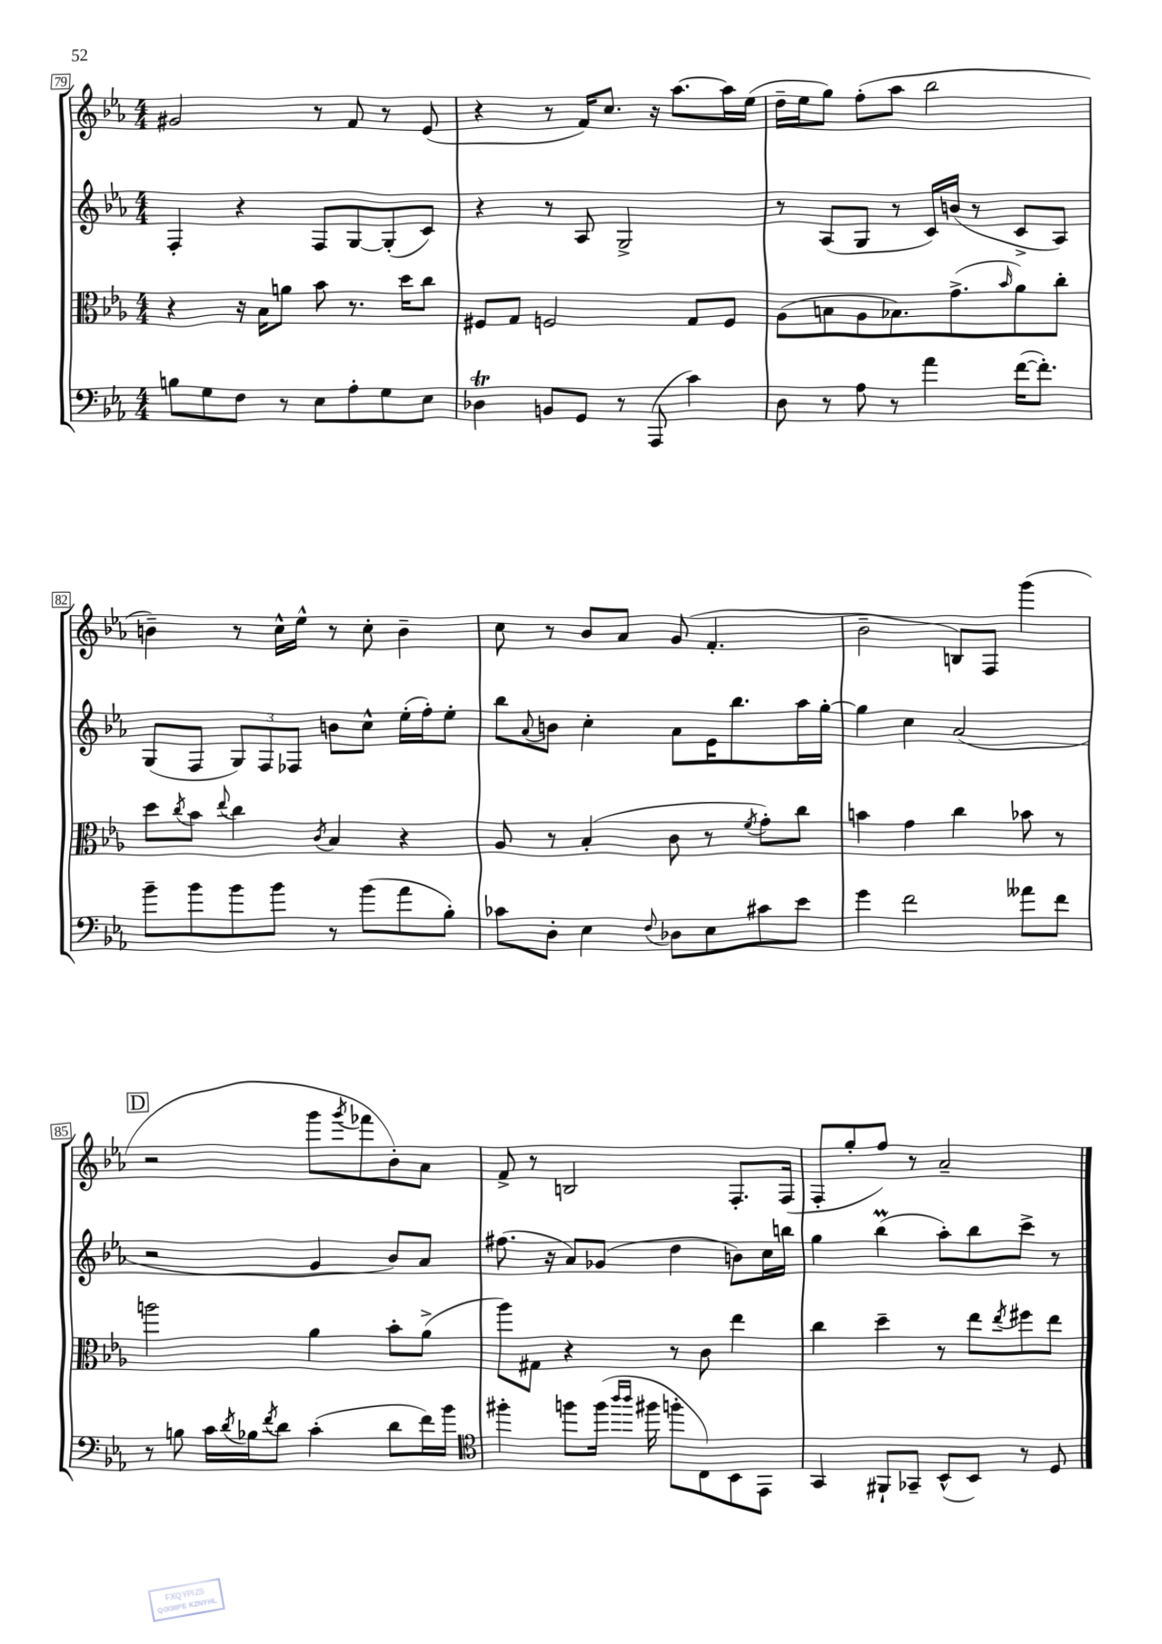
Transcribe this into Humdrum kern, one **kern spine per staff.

**kern	**kern	**kern	**kern
*staff4	*staff3	*staff2	*staff1
*clefF4	*clefC3	*clefG2	*clefG2
*k[b-e-a-]	*k[b-e-a-]	*k[b-e-a-]	*k[b-e-a-]
*M4/4	*M4/4	*M4/4	*M4/4
8B	4r	4F'	2g#
8G	.	.	.
8F	16r	4r	.
.	16B-	.	.
8r	8a	.	.
8E-	8b-	8F	8r
8A-'	8.r	[8G	8f
8G	.	(8G']	8r
.	16dd	.	.
8E-	8cc	8c)	(8e-
=	=	=	=
4D-	8F#	4r	4r
.	8G	.	.
8BB	2F	8r	8r
8GG	.	8A-	16f)
.	.	.	8.cc
8r	.	2G^	.
(8AAA-	.	.	16r
.	.	.	[8.aa-
4c)	8G	.	.
.	8F	.	16aa-]
.	.	.	(16ee-
=	=	=	=
8D	(8A-	8r	16dd~
.	.	.	16ee-
8r	8B	(8A-	8gg)
8A-	8A-	8G	(8ff'
8r	8.B-)	8r	8aa-
4a-	.	16c)	2bb-
.	(8.g^	(16b	.
.	.	8r	.
.	16qqb-	.	.
([16f	8a-)	8c^	.
8.f'])	.	.	.
.	8cc'	8A-)	.
=	=	=	=
8b-~	8dd	(8G	4b~)
.	8qcc	.	.
8b-	8b-	8F	.
.	8qqee-	.	.
8b-	4cc	12G)	8r
.	.	12F	.
8b-	.	.	16cc^^
.	.	12F-	.
.	.	.	16ee-^^
.	8qc	.	.
8r	4B-	8b	8r
(8b-	.	8cc^^	8cc'
8a-	4r	(16ee-'	4b~
.	.	16ff')	.
8B-')	.	8ee-'	.
=	=	=	=
8c-	8A-	8bb-	8cc
.	.	8qqa-	.
8D'	8r	8b	8r
4E-	(4B-'	4cc'	8b-
.	.	.	8a-
8qqF	.	.	.
8D-	8c	8a-	(8g
8E-	8r	16e-	4.f'
.	.	8.bb-	.
.	8qf	.	.
8c#	8g')	.	.
8e-	8cc	16aa-	.
.	.	[16gg'	.
=	=	=	=
4g	4b	4gg]	2b-~
2f	4g	4cc	.
.	4cc	(2a-	8B)
.	.	.	8F
8a--	8b-	.	(4ggg
8f	8r	.	.
=	=	=	=
8r	2aa	2r	2r
8B	.	.	.
16c	.	.	.
8qd	.	.	.
16B-	.	.	.
8qf	.	.	.
8d	.	.	.
(4c'	4a-	4g	8ggg
.	.	.	8qggg
.	.	.	8fff-
8d	8b-'	8b-)	8b-')
16f)	(8a-^	8a-	8a-
16b-	.	.	.
=	=	=	=
*clefC4	*	*	*
4ff#'	8aa-)	(8.ff#	8f^
.	8G#	.	8r
.	.	16r	.
8ff	4r	8a-)	2B
(16ff	.	(8g-	.
16qqaa-	.	.	.
16qqaa-	.	.	.
16ff#	.	.	.
8ff'	8r	4dd	.
8C)	8c	.	.
8BB-	4ee-	8b)	8.F'
8EE-	.	16cc	.
.	.	16bb	(16F
=	=	=	=
4GG	4cc	4gg	8F'
.	.	.	8gg'
8FF#`	4dd~	(4bb-	8ff)
8GG-~	.	.	8r
(8BB-^^	8r	8aa-')	2a-~
8BB-)	8ee-	8bb-	.
.	8qee-	.	.
8r	8ff#	8ccc^	.
8D	8ee-	8r	.
==	==	==	==
*-	*-	*-	*-
